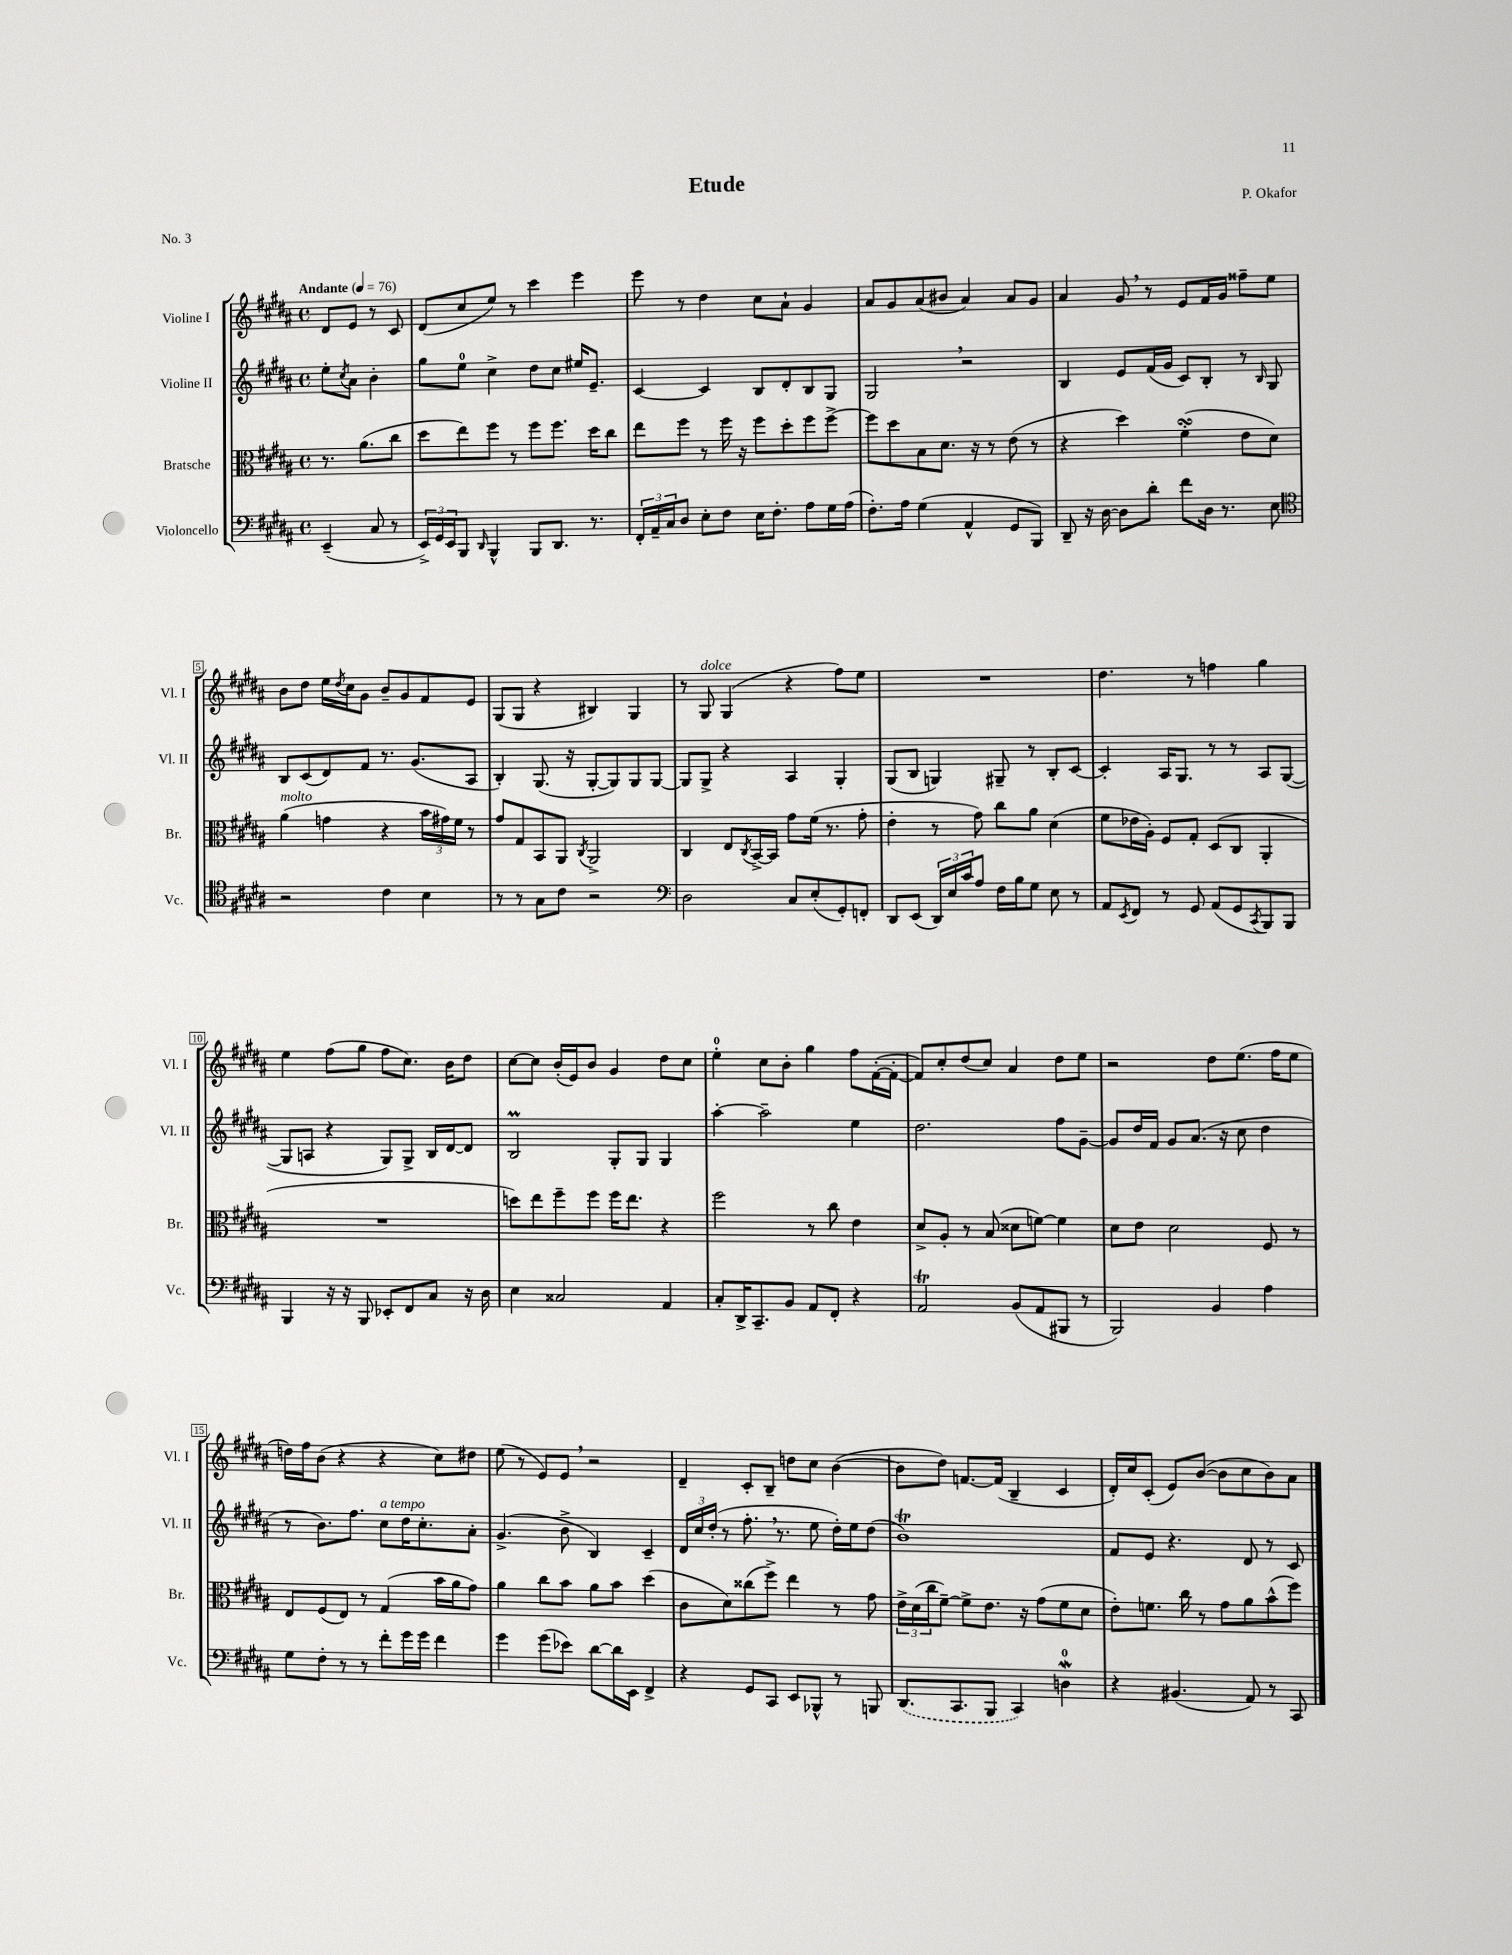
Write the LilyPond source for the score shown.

\header { title = "Etude" composer = "P. Okafor" piece = "No. 3" }
<<
\new StaffGroup <<
\new Staff = "s0" \with { instrumentName = "Violine I" shortInstrumentName = "Vl. I" } {
    \clef treble \key b \major \defaultTimeSignature \time 4/4 \partial 2 \tempo "Andante" 4 = 76
    dis'8 e'8 r8 cis'8 |
    dis'8( cis''8 e''8) r8 cis'''4 e'''4 |
    e'''8 r8 dis''4 cis''8 ais'8-! gis'4 |
    ais'8 gis'8 ais'8( bis'8 ais'4) ais'8 gis'8 |
    ais'4 gis'8 \breathe r8 e'8 fis'16 gis'16 fisis''8-- e''8 |
    b'8 dis''8 e''16 \acciaccatura { dis''8 } cis''16 gis'8 b'8-- gis'8 fis'8 e'8 |
    gis8( gis8 r4 bis4) gis4 |
    r8 gis8^\markup { \italic "dolce" } gis4( r4 fis''8) e''8 |
    R1 |
    dis''4. r8 f''4 gis''4 |
    e''4 fis''8( gis''8 fis''8 cis''8.) b'16 dis''8 |
    cis''8~ cis''8 b'16-.( e'16) b'8 gis'4 dis''8 cis''8 |
    e''4-0-. cis''8 b'8-. gis''4 fis''8 fis'16~-.( fis'16~-. |
    fis'8) cis''8-. dis''8( cis''8) ais'4 dis''8 e''8 |
    r2 dis''8 e''8.( fis''16 e''8 |
    d''16) fis''16 b'8( r4 r4 cis''8) dis''8 |
    e''8( r8 e'8) e'8 \breathe r2 |
    dis'4-- cis'8-. b8-- d''8 cis''8 b'4~( |
    b'8 dis''8) f'8.~ f'16( b4-- cis'4 |
    dis'16-.) cis''16 cis'8-.( e'8) b'8~( b'8 cis''8 b'8) ais'8 \bar "|." |
}
\new Staff = "s1" \with { instrumentName = "Violine II" shortInstrumentName = "Vl. II" } {
    \clef treble \key b \major \defaultTimeSignature \time 4/4 \partial 2
    e''8-. \acciaccatura { cis''8 } ais'8 b'4-. |
    gis''8 e''8-0 cis''4-> dis''8 cis''8 eis''16 e'8.-- |
    cis'4~ cis'4 b8 dis'8-. b8 gis8 |
    gis2 \breathe r2 |
    b4 e'8 fis'16( gis'16 cis'8) b8-. r8 \grace { b16 } gis8 |
    b8 cis'8( dis'8) fis'8 r8. gis'8.( ais8 |
    b4-.) gis8.( r16 gis8~-. gis8) gis8 gis8~ |
    gis8 gis8-> r4 ais4 gis4-. |
    gis8( b8 g4) gis8-- r8 b8-. cis'8~ |
    cis'4-. ais16 gis8. r8 r8 ais8 gis8~( |
    gis8 a8 r4 gis8) gis8-> b16 dis'16~ dis'8 |
    b2\prall gis8-. gis8 gis4 |
    ais''4~-. ais''2-- e''4 |
    dis''2. fis''8 gis'8~-- |
    gis'8 dis''16 fis'16 gis'8 ais'8.( r16 cis''8 dis''4 |
    r8 b'8.) fis''8. cis''8^\markup { \italic "a tempo" } dis''16 cis''8.-. ais'8-. |
    gis'4.->( b'8-> b4) cis'4-- |
    \tuplet 3/2 { dis'16 cis''16 dis''16-.( } r8 fis''8.-. \breathe r8. e''8 dis''16-.) e''16 dis''8( |
    b'1\trill) |
    fis'8 e'8 r4. dis'8 r8 cis'8 \bar "|." |
}
\new Staff = "s2" \with { instrumentName = "Bratsche" shortInstrumentName = "Br." } {
    \clef alto \key b \major \defaultTimeSignature \time 4/4 \partial 2
    r8. ais'8.( cis''8 |
    dis''8 e''8) fis''8 r8 fis''8 fis''8. dis''16 cis''8 |
    e''8 fis''8 r8 fis''16 r16 fis''8 dis''8-. fis''8 fis''8~-> |
    fis''8 dis''8 b8 dis'8. r16 r8 e'8( r8 |
    r4 dis''4) fis'4-.\turn( e'8 dis'8) |
    ais'4^\markup { \italic "molto" }( g'4 r4 \tuplet 3/2 { b'16 gis'16) fis'16 } r8 |
    gis'8 gis8 b,8 ais,8 \acciaccatura { cis8 } ais,2-> |
    cis4 e8 \acciaccatura { cis8 } b,16~-> b,16 gis'8 fis'16( r8. gis'8-. |
    e'4-. r8 gis'8) cis''8 ais'8 dis'4( |
    fis'8 ees'16 ais16-.) fis8 gis8-. dis8( cis8 ais,4-. |
    R1 |
    d''8) e''8 fis''8-- fis''8 fis''16 e''8. r4 |
    fis''2 r8 cis''8 e'4 |
    dis'8-> ais8-. r8 b8( disis'8 f'8~) f'4 |
    dis'8 e'8 dis'2 fis8 r8 |
    e8 fis8( e8) r8 gis4( b'16 ais'16 gis'8) |
    ais'4 cis''8 b'8 ais'8 b'8 dis''4( |
    cis'8 dis'8) cisis''8( fis''8->) e''4 r8 gis'8 |
    \tuplet 3/2 { e'16-> dis'16( cis''16 } fis'8~--) fis'8-> e'8. r16 gis'8( fis'8 dis'8 |
    e'8-.) f'8. cis''16 r8 gis'8 ais'8 b'8-^( fis''8) \bar "|." |
}
\new Staff = "s3" \with { instrumentName = "Violoncello" shortInstrumentName = "Vc." } {
    \clef bass \key b \major \defaultTimeSignature \time 4/4 \partial 2
    e,4--( cis8 r8 |
    \tuplet 3/2 { e,16->) gis,16 e,16 } b,,8 \grace { dis,16 } b,,4-^ b,,8 dis,8. r8. |
    \tuplet 3/2 { fis,16-. ais,16-- cis16 } dis8 e8-. fis8 e16 fis8.-. ais8 gis16 ais16( |
    fis8.-.) ais16 gis4( ais,4-^ gis,8 b,,8) |
    dis,8-- r16 dis16~ dis8 dis'8-. fis'8 dis16 r8. e8 |
    \clef tenor r2 cis'4 b4 |
    r8 r8 gis8 cis'8 r2 |
    \clef bass dis2 cis8 e8-.( gis,8-.) f,8-. |
    dis,8 e,8( \tuplet 3/2 { dis,16) e16 cis'16 } ais8 fis16 b16 gis8 e8 r8 |
    ais,8 \acciaccatura { e,8 } fis,8 r8 gis,8 ais,8( gis,8 \acciaccatura { cis,8 } b,,8) b,,8 |
    b,,4 r16 r16 b,,8 ees,8-. fis,8 cis8 r16 dis16 |
    e4 cisis2 ais,4 |
    cis8-. dis,16-> cis,8.-- b,8 ais,8 fis,8-. r4 |
    ais,2\trill b,8( ais,8 bis,,8 r8 |
    b,,2) b,4 ais4 |
    gis8 fis8-. r8 r8 fis'8-. gis'16 gis'16 fis'4 |
    gis'4 gis'8( ees'8) dis'8~ dis'16 e,16 fis,4-> |
    r4 gis,8 cis,8 e,8 bes,,8-^ r8 b,,8 |
    \once \slurDashed dis,8.( cis,8. b,,8 cis,4) d4-0\mordent |
    r4 bis,4.( ais,8) r8 cis,8 \bar "|." |
}
>>
>>
\layout { \context { \Score \override BarNumber.stencil = #(make-stencil-boxer 0.1 0.3 ly:text-interface::print) } }
